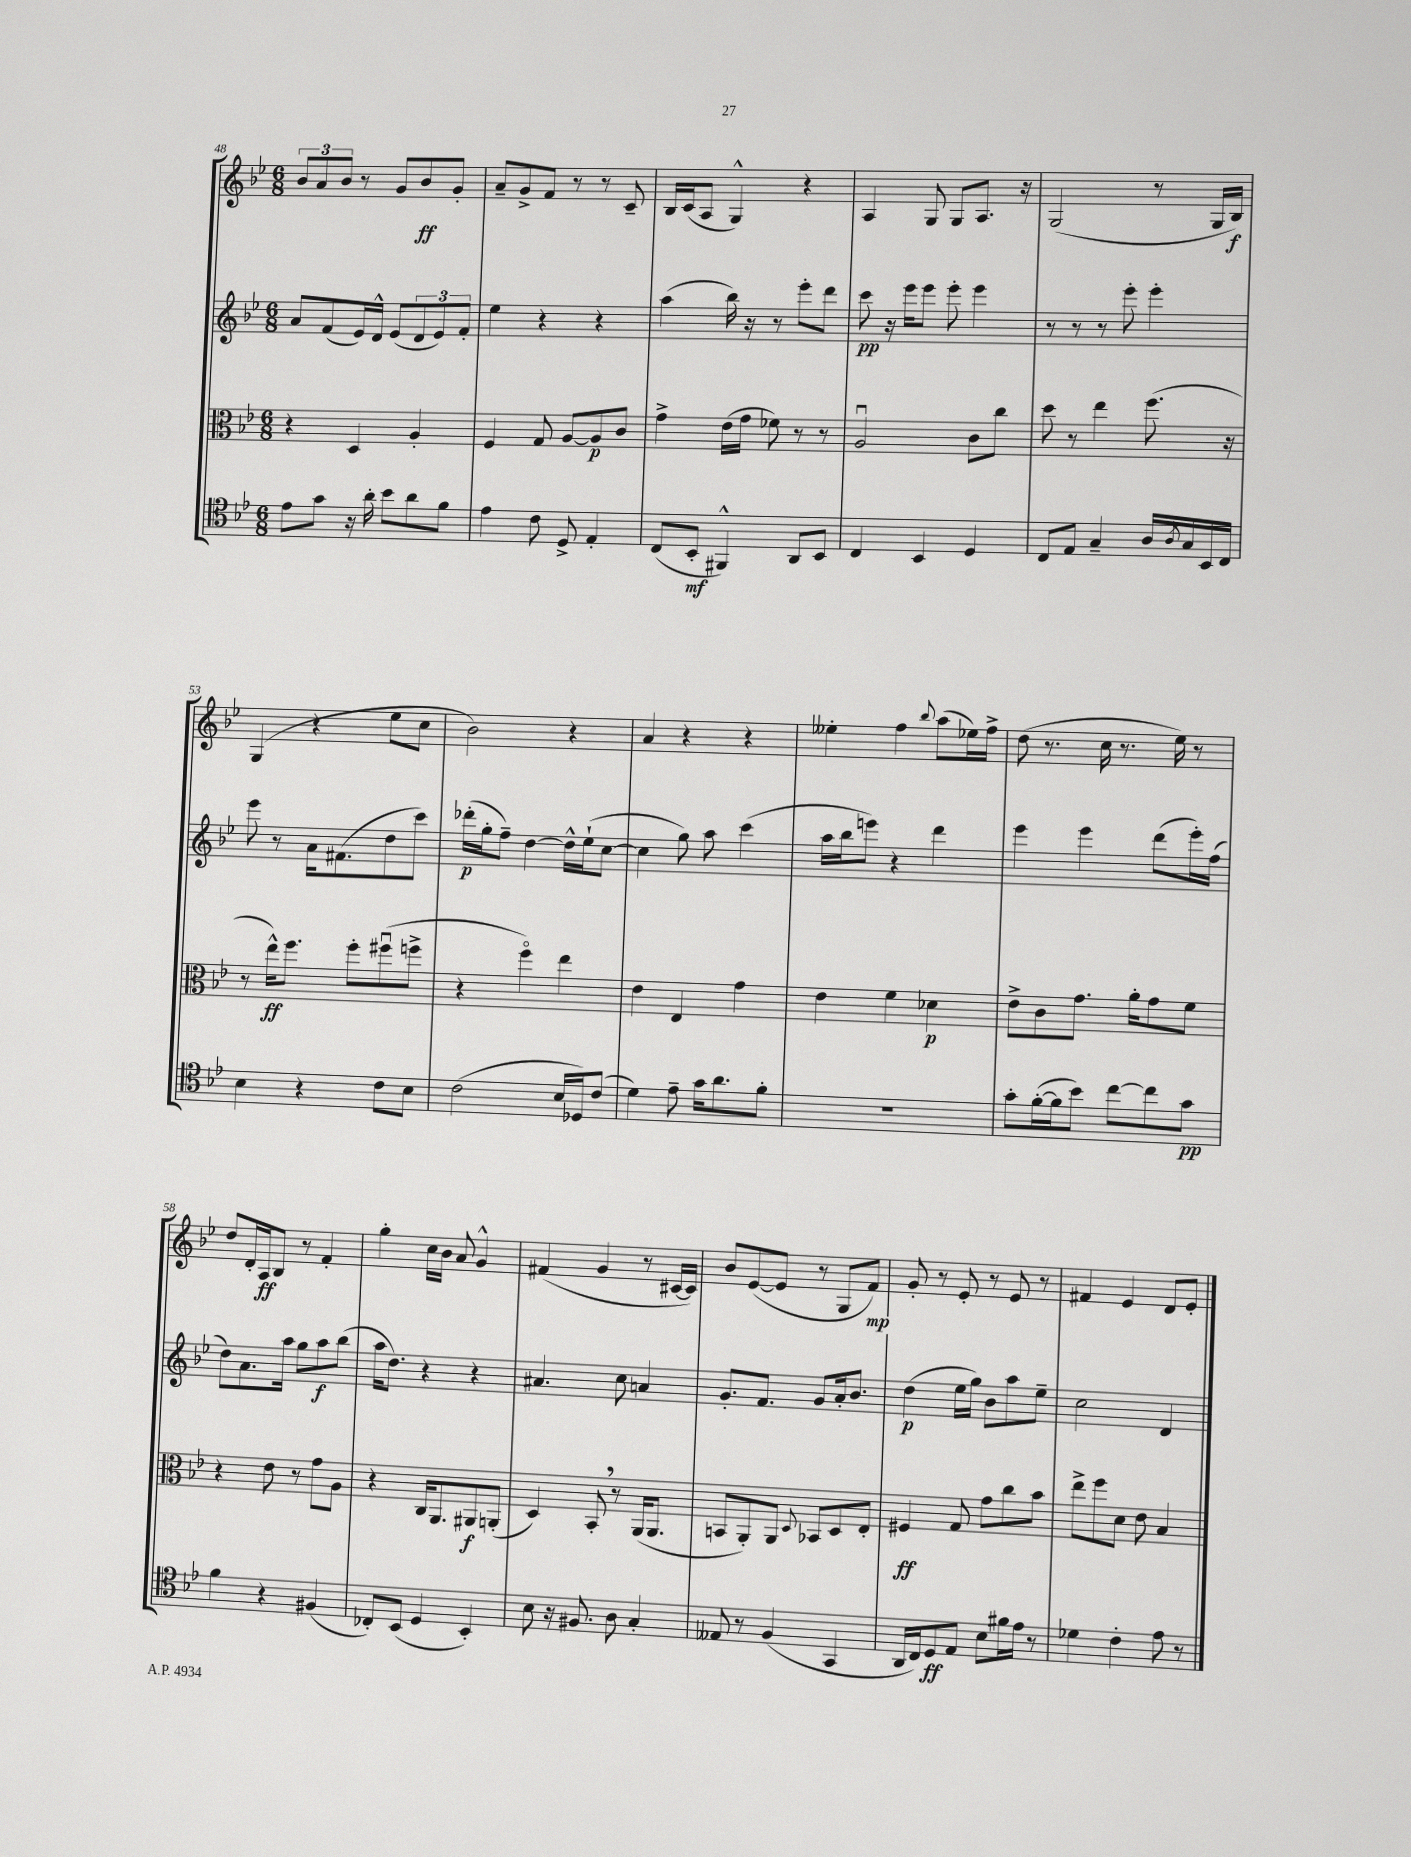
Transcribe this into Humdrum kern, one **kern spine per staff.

**kern	**kern	**kern	**kern
*staff4	*staff3	*staff2	*staff1
*clefC4	*clefC3	*clefG2	*clefG2
*k[b-e-]	*k[b-e-]	*k[b-e-]	*k[b-e-]
*M6/8	*M6/8	*M6/8	*M6/8
8e-	4r	8a	12b-
.	.	.	12a
8g	.	(8f	.
.	.	.	12b-
16r	4D	16e-)	8r
16a'	.	16d^^	.
8b-	.	(8e-	8g
8a	4A'	12d	8b-
.	.	12e-)	.
8f	.	.	8g'
.	.	12f'	.
=	=	=	=
4e-	4F	4ee-	8a~
.	.	.	8g^
8c	8G	4r	8f
8D^	[8A	.	8r
4E-'	8A]	4r	8r
.	8c	.	8c~
=	=	=	=
(8C	4g^	(4aa	16B-
.	.	.	(16c
8BB-'	.	.	8A
4FF#^^)	(16e-	16bb-)	4G^^)
.	16g	16r	.
.	8f-)	8r	.
8AA	8r	8eee-'	4r
8BB-	8r	8ddd	.
=	=	=	=
4C	2Au	8ccc	4A
.	.	16r	.
.	.	16eee-	.
4BB-	.	8eee-	8G
.	.	8eee-'	8G
4D	8c	4eee-	8.A
.	8cc	.	.
.	.	.	16r
=	=	=	=
8C	8dd	8r	(2G
8E-	8r	8r	.
4G~	4ee-	8r	.
.	.	8eee-'	.
16A	(8.ff	4eee-'	8r
8qA	.	.	.
16G	.	.	.
16BB-	.	.	16G
16C	16r	.	16B-)
=	=	=	=
4B-	8r	8eee-	(4G
.	16ee-^^)	8r	.
.	8.ff	.	.
4r	.	16a	4r
.	.	(8.f#	.
.	8ff'	.	.
8c	(8ff#u	8dd	8ee-
8B-	8ff^	8ccc)	8cc
=	=	=	=
(2c	4r	(16ddd-'	2b-)
.	.	16gg'	.
.	.	8ff~)	.
.	4ffo)	[4dd	.
16B-	4ee-	16dd^^]	4r
16D-)	.	(16ee-`	.
(8c	.	[8cc	.
=	=	=	=
4d)	4e-	4cc]	4a
8e-~	4E-	8gg)	4r
16g	.	8aa	.
8.a	.	.	.
.	4g	(4ccc	4r
8f'	.	.	.
=	=	=	=
2.r	4e-	16aa	4ee--'
.	.	16bb-	.
.	.	8eee)	.
.	4f	4r	4ff
.	.	.	8qqbb-
.	4d-	4ddd	(8aa
.	.	.	16ee-)
.	.	.	16ff^
=	=	=	=
8g'	8e-^	4eee-	(8dd
([16f'	8c	.	8.r
16f]	.	.	.
8b-)	8.g	4eee-	.
.	.	.	16cc
[8cc	.	.	8.r
.	16a'	.	.
8cc]	8g	(8ddd	.
.	.	.	16ee-)
8g	8f	16eee-')	8r
.	.	(16ff	.
=	=	=	=
4f	4r	8dd)	8dd
.	.	8.a	16d'
.	.	.	16A
4r	8e-	.	8B-
.	.	16aa	.
.	8r	8gg	8r
(4F#	8g	8aa	4f'
.	8A	(8bb-	.
=	=	=	=
8C-')	4r	16aa	4gg'
.	.	8.dd)	.
(8BB-	.	.	.
4D	16C	4r	16cc
.	8.AA	.	16b-
.	.	.	8a
4BB-')	8AA#	4r	4g^^
.	(8AA'	.	.
=	=	=	=
8B-	4D)	4.a#	(4f#
16r	.	.	.
8.F#	.	.	.
.	8BB-'	.	4g
8A	8r	8cc	.
4G'	(16AA	4a	8r
.	8.AA	.	.
.	.	.	[16c#
.	.	.	16c#])
=	=	=	=
8E--	8BB	8.g'	8b-
8r	8AA')	.	([8e-
.	.	8.f	.
(4F	8AA	.	8e-]
.	8qqD	.	.
.	8BB-	8g	8r
4GG	8D	16a'	8G
.	.	8.b-	.
.	8E-'	.	8f)
=	=	=	=
16AA	4F#	(4dd	8g'
16C)	.	.	.
8D	.	.	8r
8E-	8G	16ee-	8e-'
.	.	16gg)	.
8B-	8g	8b-	8r
16f#	8cc	8aa	8e-
16e-	.	.	.
8r	8b-	8ee-~	8r
=	=	=	=
4d-	8ee-^	2cc	4f#
.	8ff	.	.
4c'	8d	.	4e-
.	8e-	.	.
8e-	4B-	4d	8d
8r	.	.	8e-'
==	==	==	==
*-	*-	*-	*-
